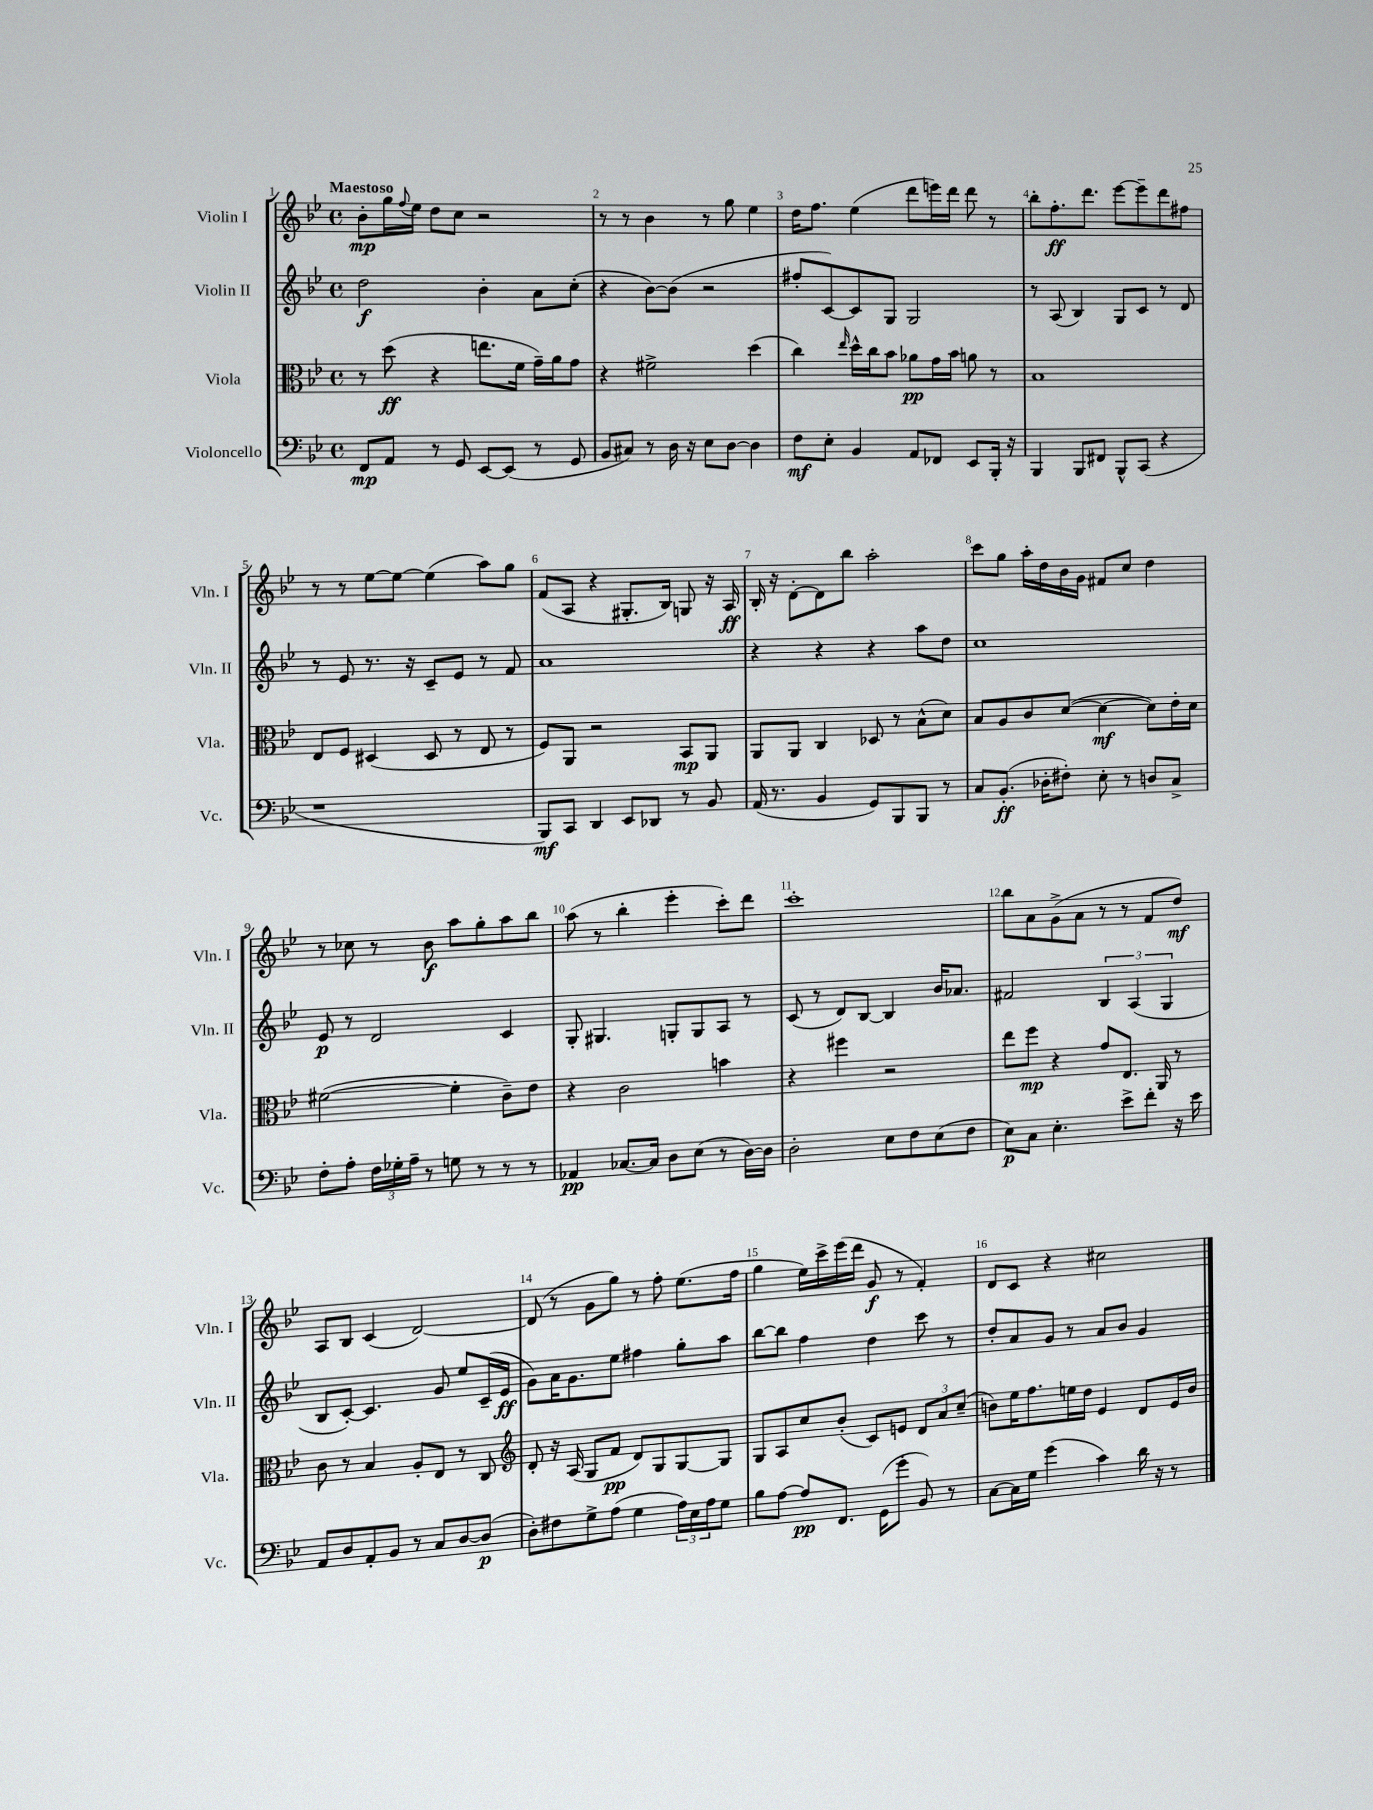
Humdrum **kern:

**kern	**kern	**kern	**kern
*staff4	*staff3	*staff2	*staff1
*clefF4	*clefC3	*clefG2	*clefG2
*k[b-e-]	*k[b-e-]	*k[b-e-]	*k[b-e-]
*M4/4	*M4/4	*M4/4	*M4/4
*met(c)	*met(c)	*met(c)	*met(c)
8FF	8r	2dd	8b-'
8AA	(8dd	.	16gg
.	.	.	8qqff
.	.	.	16ee-
8r	4r	.	8dd
8GG	.	.	8cc
[8EE-	8.ee	4b-'	2r
(8EE-]	.	.	.
.	16f	.	.
8r	16g~)	8a	.
.	16a	.	.
8GG	8g	(8cc'	.
=	=	=	=
8BB-	4r	4r	8r
8C#)	.	.	8r
8r	2f#^	[8b-)	4b-
16D	.	(8b-]	.
16r	.	.	.
8E-	.	2r	8r
[8D	.	.	8gg
4D]	(4dd	.	4ee-
=	=	=	=
8F	4cc)	8ff#'	16dd
.	.	.	8.ff
8E-'	.	[8c)	.
.	16qqee-	.	.
4BB-	16dd^^	8c]	(4ee-
.	16cc	.	.
.	8b-	8G	.
8AA	8a-	2G	8ddd
8FF-	16g	.	16eee)
.	16b-	.	16ddd
8EE-	8a	.	8ddd
16BBB-'	8r	.	8r
16r	.	.	.
=	=	=	=
4BBB-	1B-	8r	8bb-'
.	.	(8A	8.ff'
8BBB-	.	4B-)	.
.	.	.	8.ddd
8FF#	.	.	.
8BBB-^^	.	8G	[8eee-
(8CC	.	8c	8eee-~]
4r	.	8r	8ddd
.	.	8d	8ff#
=	=	=	=
1r	8E-	8r	8r
.	8F	8e-	8r
.	(4D#	8.r	[8ee-
.	.	.	8ee-_
.	.	16r	.
.	8D#	8c~	(4ee-]
.	8r	8e-	.
.	8E-	8r	8aa)
.	8r	8f	8gg
=	=	=	=
8BBB-)	8F)	1a	(8f
8CC	8AA	.	8A
4DD	2r	.	4r
8EE-	.	.	8.G#'
8DD-	.	.	.
.	.	.	16B-)
8r	8BB-	.	8G
8BB-	8AA	.	16r
.	.	.	16A
=	=	=	=
(16AA	8AA	4r	16B-'
8.r	.	.	16r
.	8AA	.	[8d'
4BB-	4C	4r	8d]
.	.	.	8bb-
8GG)	8D-	4r	2aa'
8BBB-	8r	.	.
8BBB-	(8B-^^	8aa	.
8r	8d)	8dd	.
=	=	=	=
8C	8B-	1cc	8ccc
(8.BB-'	8A	.	8gg
.	8c	.	16aa'
16D-'	.	.	16dd
8F#')	([8d	.	16b-
.	.	.	16g
8E-'	4d_	.	8f#
8r	.	.	8cc
8D	8d])	.	4dd
8C^	16e-'	.	.
.	16d	.	.
=	=	=	=
8F'	([2f#	8e-	8r
8A'	.	8r	8cc-
24F	.	2d	8r
24G-'	.	.	.
24A~	.	.	.
8r	.	.	8b-
8G	4f#']	.	8aa
8r	.	.	8gg'
8r	8c~)	4c	8aa
8r	8e-	.	8bb-
=	=	=	=
4AA-	4r	8G'	(8aa
.	.	4.G#	8r
[8.C-	2c	.	4bb-'
16C-]	.	.	.
8D	.	8G'	4eee-'
(8E-	.	8G	.
8r	4b	8A	8ccc')
[16D)	.	8r	8ddd
16D]	.	.	.
=	=	=	=
2D'	4r	(8c	1ccc'
.	.	8r	.
.	4ff#	8d)	.
.	.	[8B-	.
8E-	2r	4B-]	.
8F	.	.	.
(8E-	.	16b-	.
.	.	8.a-	.
8F	.	.	.
=	=	=	=
8E-)	8ee-	2f#	8bb-
8C	8ff	.	8a
4.E-'	4r	.	(8g^
.	.	.	8a
.	8g	6B-	8r
8e-^	8.E-	.	8r
.	.	(6A	.
8f'	.	.	8f
.	16AA	.	.
.	.	6G	.
16r	8r	.	8dd)
16e-	.	.	.
=	=	=	=
8AA	8c	8B-	8A
8D	8r	[8c')	8B-
8AA'	4B-	4.c]	(4c
8BB-	.	.	.
8r	8A'	.	[2d)
8C	8E-	8g	.
[8D	8r	8ee-	.
(8D]	8C	(16c~	.
.	.	16e-	.
=	=	=	=
*	*clefG2	*	*
8D')	8d'	8g)	(8d]
8F#	16r	16a	8r
.	(16A	8.g	.
8G^	8G	.	8g
(8A	8f	8ee-	8gg)
4G	8d)	4ff#	8r
.	8G	.	8ff'
24A)	[8G	8gg'	(8.ee-
24E-	.	.	.
24A	.	.	.
8G	8G]	8aa	.
.	.	.	16ff
=	=	=	=
8B-	8G	[8bb-	4gg
[8A	8A	8bb-]	.
8A]	8cc	4ff	16ee-)
.	.	.	16ccc^
8.FF	(8b-'	.	(16eee-
.	.	.	16ddd
.	8c)	4dd	8g
(16GG	.	.	.
8g'	8e	.	8r
8BB-)	12d	8ccc	4f')
.	12a	.	.
8r	.	8r	.
.	(12cc~	.	.
=	=	=	=
[8C	8b)	8dd'	8d
16C]	16ee-	8a	8c
16G	8.ff	.	.
(4g	.	8g	4r
.	16ee	8r	.
.	16dd	.	.
4c)	4e-	8a	2cc#
.	.	8b-	.
16d	8d	4g	.
16r	.	.	.
8r	16e-	.	.
.	16b	.	.
==	==	==	==
*-	*-	*-	*-
